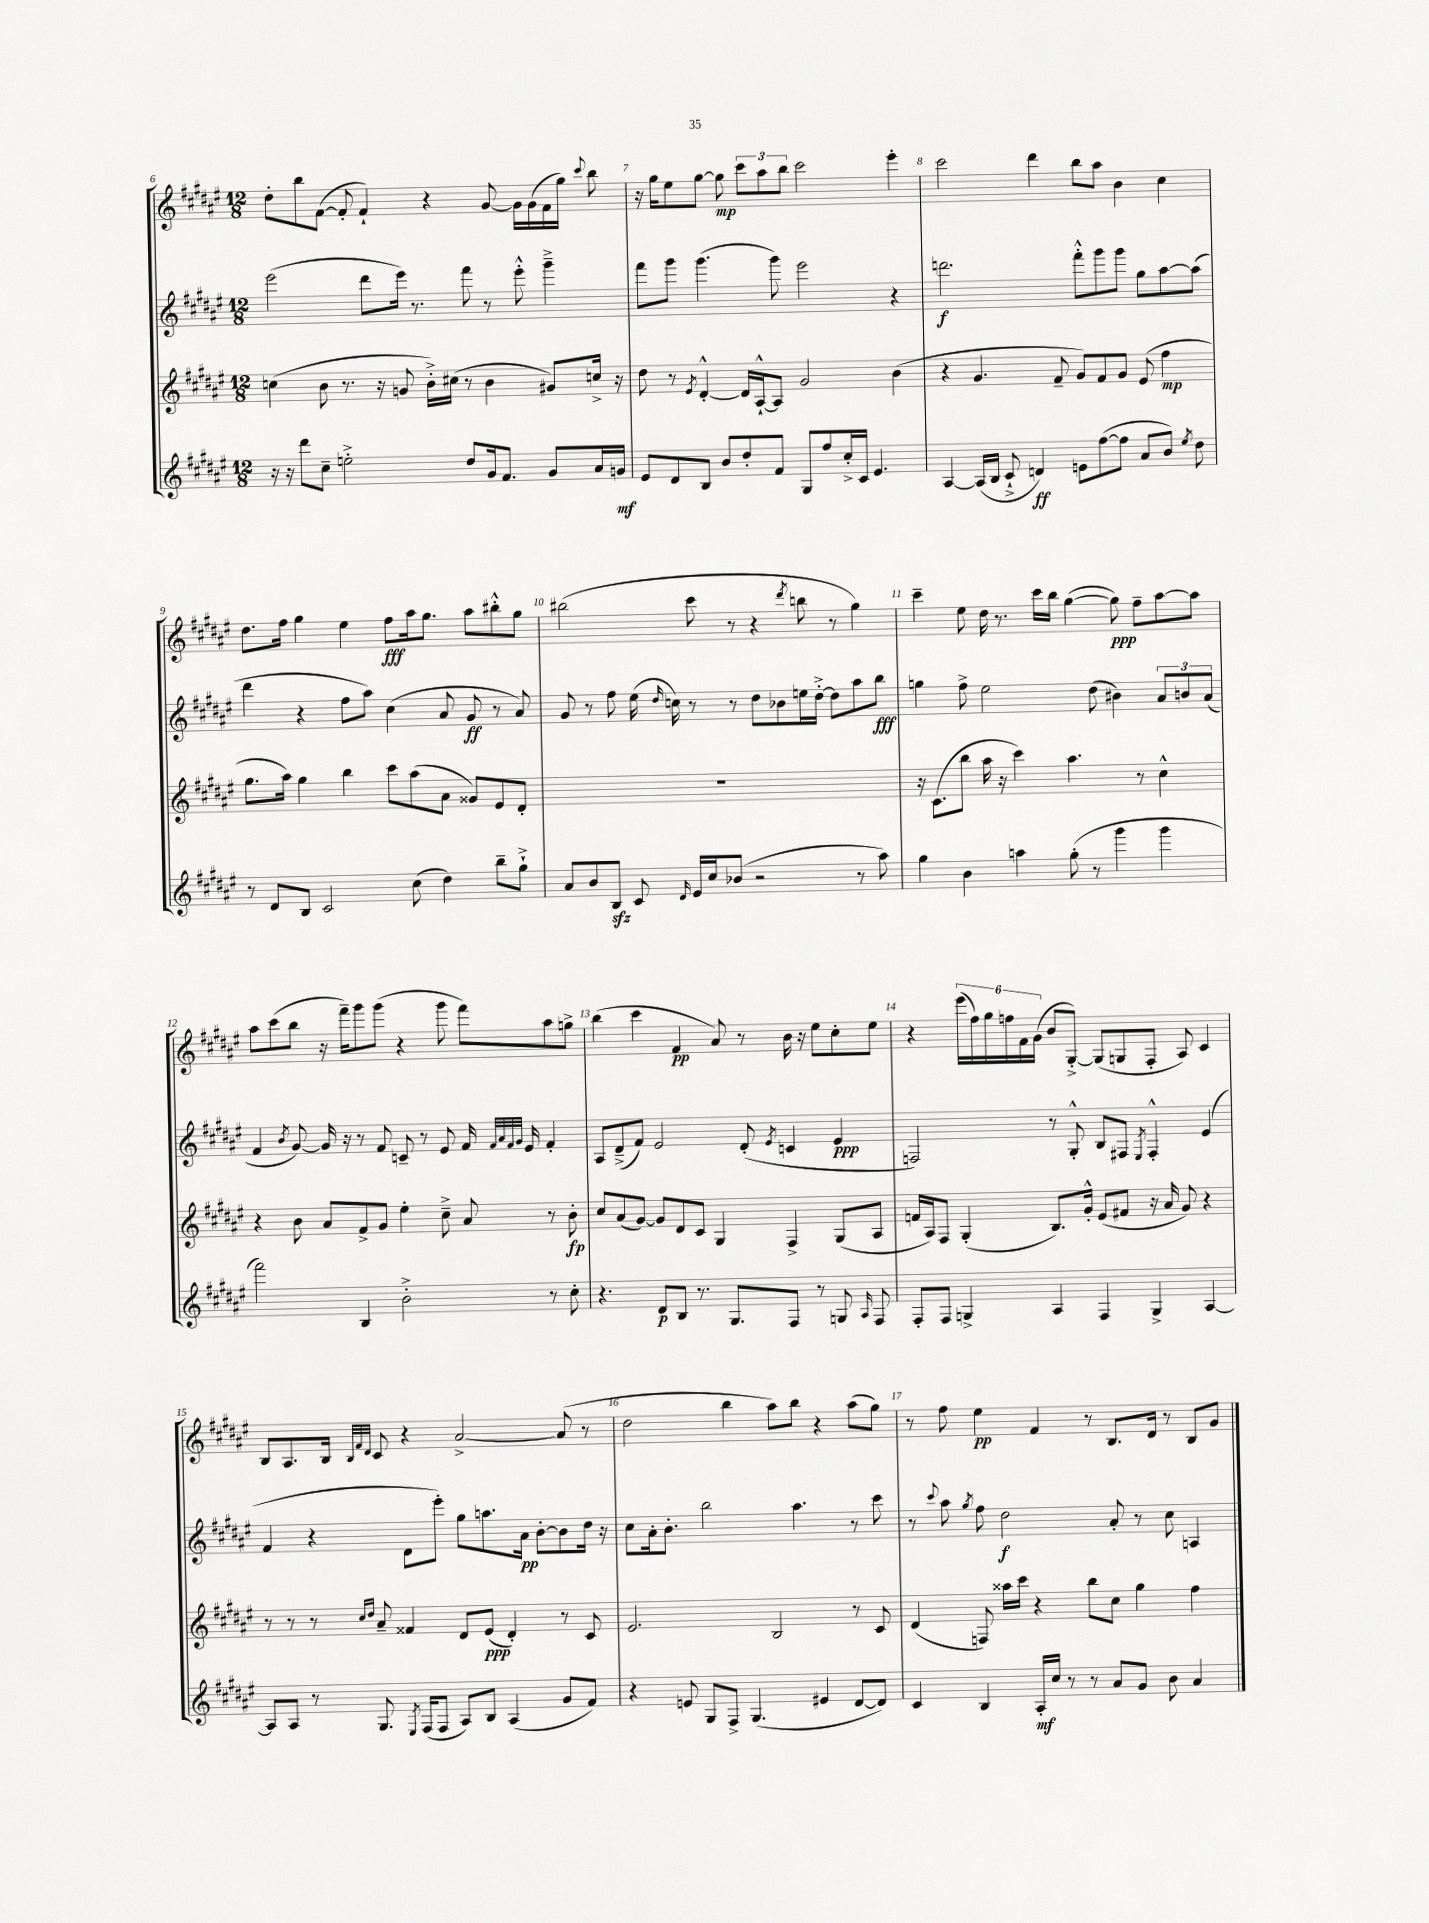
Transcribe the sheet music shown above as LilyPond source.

<<
\new StaffGroup <<
\new Staff = "s0" {
    \clef treble \key fis \major \numericTimeSignature \time 12/8
    \autoBeamOff dis''8[-. b''8 fis'8]~( fis'8-. fis'4-!) r4 gis'8~ gis'16[ gis'16( fis'16 gis''16]) \appoggiatura { cis'''8 } b''8 |
    r16 gis''16[ eis''8 gis''8]~ gis''8\mp \tuplet 3/2 { cis'''8[ ais''8 b''8] } cis'''2 eis'''4-. |
    cis'''2 dis'''4 b''8[ ais''8] b'4 cis''4 |
    dis''8.[ fis''16] gis''4 eis''4 fis''8[\fff ais''16 gis''8.] ais''8[ bis''8-.-^ gis''8] |
    bis''2( cis'''8 r8 r4 \acciaccatura { dis'''8 } b''8 r8 gis''4) |
    cis'''4-- eis''8 dis''16 r8. cis'''16[ b''16] gis''4~( gis''8\ppp) fis''8[-- ais''8~ ais''8] |
    ais''8[ cis'''8( b''8] r16 fis'''16[--) gis'''8 gis'''8]( r4 gis'''8 fis'''8[) ais''8 g''8]-> |
    b''4( cis'''4 fis'4\pp ais'8) r8 b'16 r16 eis''8[ cis''8-. eis''8] |
    r4 \tuplet 6/4 { eis'''16[( fis''16) gis''16 f''16 fis'16 gis'16]( } b'8[ gis8]~-.->) gis8[( g8 fis8]-. ais8) cis'4 |
    b8[ ais8. b16] \grace { b32[ fis'32 dis'32] } cis'8 r4 ais'2~-> ais'8( r8 |
    dis''2 b''4 ais''8[) b''8] r4 ais''8[( gis''8]) |
    r8 fis''8 eis''4\pp fis'4 r8 b8.[ dis'16] r8 b8[ gis'8] \bar "|." |
}
\new Staff = "s1" {
    \clef treble \key fis \major \numericTimeSignature \time 12/8
    \autoBeamOff eis'''2( dis'''8[ eis'''16]) r8. fis'''8 r8 eis'''8-.-^ gis'''4---> |
    fis'''8[ gis'''8] gis'''4.( gis'''8) eis'''2 r4 |
    d'''2.\f fis'''8[-.-^ gis'''8 gis'''8] gis''8[ ais''8~ ais''8]( |
    dis'''4 r4 fis''8[ ais''8]) cis''4( ais'8 gis'8\ff r8 ais'8) |
    gis'8 r8 fis''8 eis''16( \grace { dis''16 } c''16) r8 r8 dis''8[ bes'8 e''16 dis''16]~-.-> dis''8[ ais''8 b''8]\fff |
    g''4 fis''8-> eis''2 dis''8( bis'4) \tuplet 3/2 { ais'8[ b'8 ais'8]( } |
    fis'4 \acciaccatura { b'8 } gis'8~) gis'16 r16 r8 fis'8 c'8-- r8 eis'8 fis'16 \grace { fis'32[ ais'32 fis'32 gis'32] } eis'16 fis'4-. |
    ais8[ dis'8--->( fis'8]) eis'2 dis'8-.( \acciaccatura { eis'8 } c'4 eis'4\ppp |
    f2) r8 gis8-.-^ b8[ fis8] \acciaccatura { eis8 } fis4-.-^ eis'4( |
    fis'4 r4 dis'8[ eis'''8]-.) gis''8[ a''8. ais'16]\pp b'8[~-. b'8 dis''16] r16 |
    cis''8[ ais'16-. b'8.]-. b''2 ais''4. r8 cis'''8 |
    r8 \appoggiatura { cis'''8 } ais''8 \acciaccatura { gis''8 } fis''8 dis''2\f ais'8-. r8 cis''8 a4 \bar "|." |
}
\new Staff = "s2" {
    \clef treble \key fis \major \numericTimeSignature \time 12/8
    \autoBeamOff c''4( b'8 r8. r16 g'8 b'16[-.->) cis''16]( r8 b'4 gis'8[) c''16]-> r16 |
    dis''8 r8 \acciaccatura { eis'8 } dis'4~-.-^ dis'16[ ais16~-!-^ ais8] gis'2 b'4( |
    r4 gis'4. fis'8-- gis'8[) fis'8 gis'8] eis'8( fis''4\mp |
    gis''8.[ ais''16]) gis''4 b''4 cis'''8[ ais''8( ais'8] gisis'8[) eis'8 dis'8]-. |
    R1. |
    r16 cis'8.[( b''8] ais''16 r16 cis'''4) ais''4. r8 cis''4-^ |
    r4 b'8 ais'8[ fis'8-> gis'8] eis''4-. cis''8---> ais'8 r8 b'8-.\fp |
    cis''8[ ais'8( gis'8]~) gis'8[ dis'8 cis'8] gis4 fis4-> gis8[( ais8] |
    f'16[ ais16) fis8] gis4-.( b8.[) gis'16]-.-^ eis'8[( fis'8] r16 ais'16 gis'8) r4 |
    r8 r8 r8 \grace { cis''16[ dis''16] } ais'8-- fisis'4 dis'8[ eis'8]\ppp( dis'4-.) r8 cis'8 |
    eis'2. b2 r8 cis'8 |
    dis'4( f8) aisis''16[ cis'''16] r4 b''8[ cis''8] gis''4 fis''4 \bar "|." |
}
\new Staff = "s3" {
    \clef treble \key fis \major \numericTimeSignature \time 12/8
    \autoBeamOff r16 r16 dis'''8[ cis''8]-- e''2-.-> dis''8[ gis'16 fis'8.] gis'8[ ais'16 g'16]\mf |
    eis'8[ dis'8 b8] b'8[ dis''8-. fis'8] gis8[ fis''8 cis''16-.-> cis'16] eis'4. |
    ais4~ ais16[( b16] cis'8-!-> d'4\ff) e'8[ fis''8~( fis''8] ais'8[ b'8]) \acciaccatura { eis''8 } dis''8 |
    r8 dis'8[ b8] cis'2 cis''8( dis''4) b''8[-- gis''8]-!-> |
    ais'8[ b'8 b8]\sfz cis'8 \grace { dis'16 } eis'16[ cis''16 bes'8]( r2 r8 ais''8) |
    gis''4 b'4 a''4 gis''8-.( r8 gis'''4 gis'''4 |
    fis'''2) b4 b'2-.-> r8 cis''8-. |
    r4. dis'8[\p b8] r8. gis8.[ fis8] r8 g8 \grace { ais16 } fis8 |
    fis8[-. fis8] g4-> ais4 fis4 g4-> ais4~ |
    ais8[ ais8] r8 gis8. \acciaccatura { eis8 } fis16[( fis8] ais8[) b8] ais4( gis'8[ fis'8]) |
    r4 e'8 gis8[ fis8]-> gis4.( eis'4 dis'8[~ dis'8]) |
    cis'4 b4 ais16[-.\mf cis''16] r8 r8 ais'8[ gis'8] b'8 ais'4 \bar "|." |
}
>>
>>
\layout { \context { \Score currentBarNumber = #6 \override BarNumber.break-visibility = ##(#f #t #t) barNumberVisibility = #all-bar-numbers-visible } }
